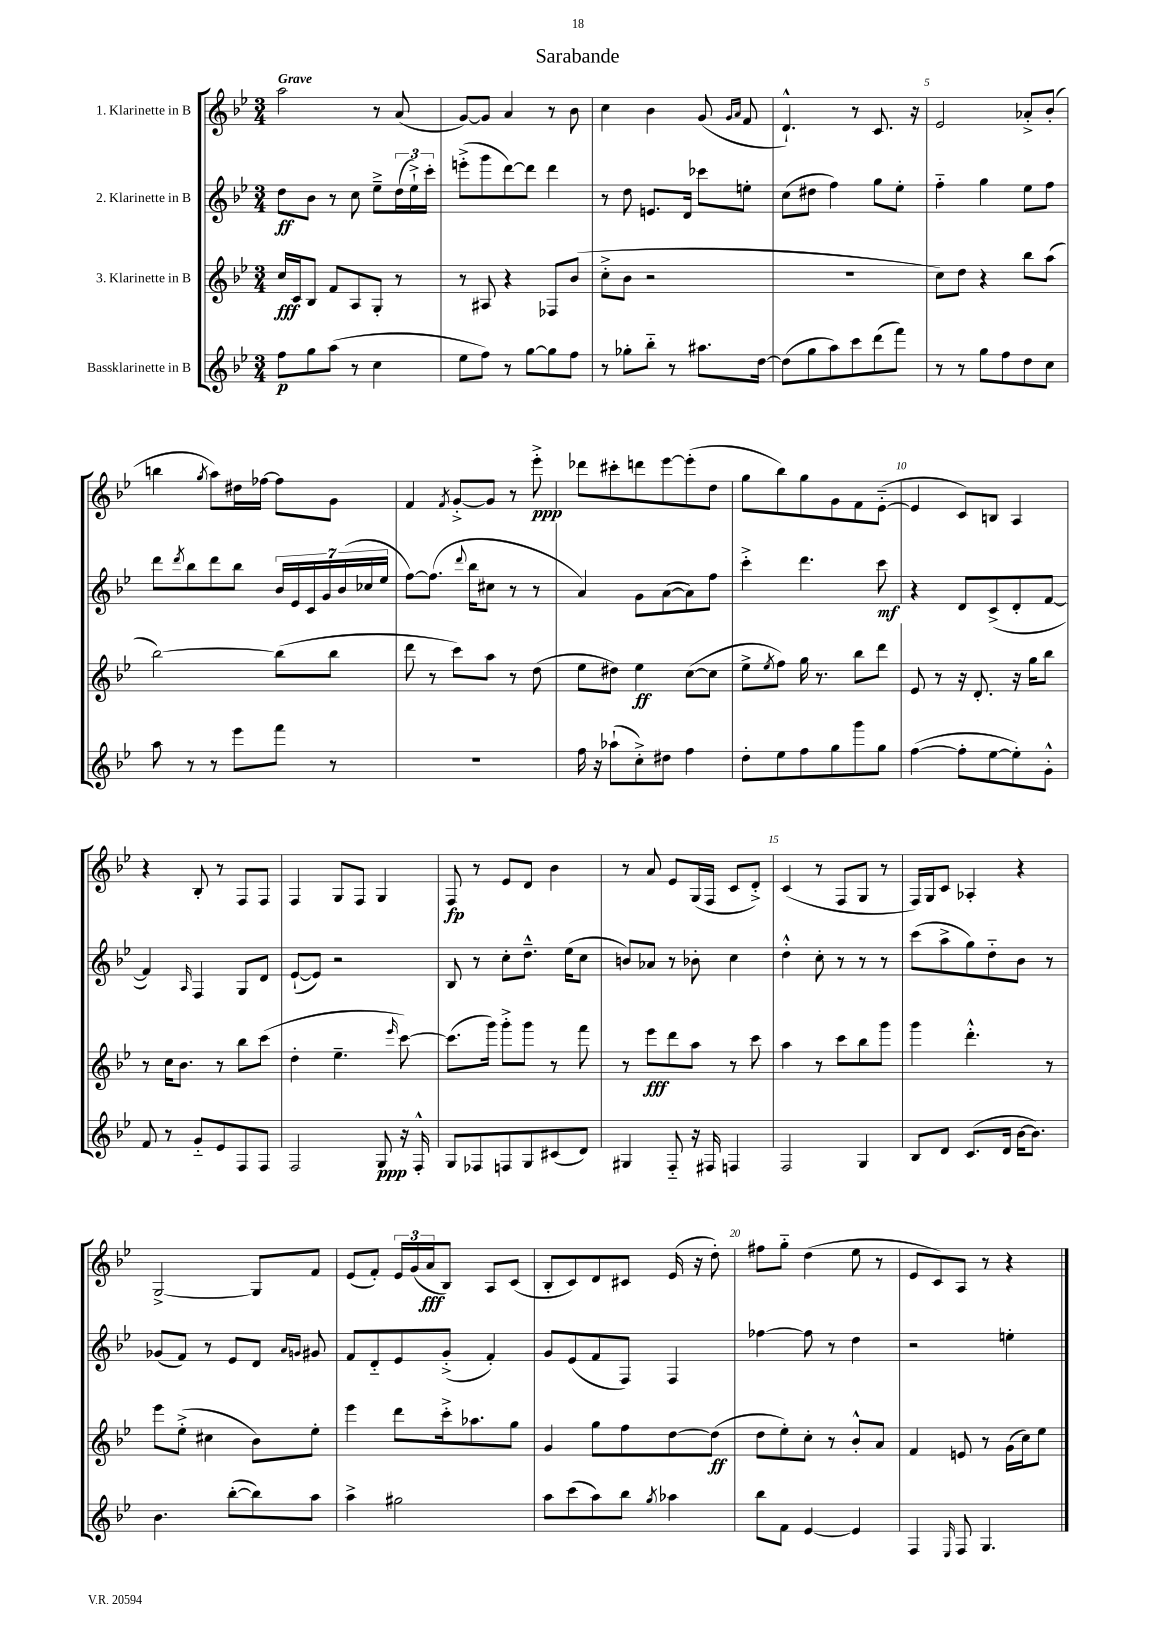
\header { title = "Sarabande" }
<<
\new StaffGroup <<
\new Staff = "s0" \with { instrumentName = "1. Klarinette in B" } {
    \clef treble \key bes \major \numericTimeSignature \time 3/4 \tempo "Grave"
    a''2 r8 a'8( |
    g'8~) g'8 a'4 r8 bes'8 |
    c''4 bes'4 g'8( \grace { g'16 a'16 } f'8 |
    d'4.-!-^) r8 c'8. r16 |
    ees'2 aes'8-.-> bes'8-.( |
    b''4 \acciaccatura { g''8 } a''8) dis''16 fes''16~ fes''8 g'8 |
    f'4 \acciaccatura { f'8 } g'8~-.-> g'8 r8 ees'''8-.->\ppp |
    des'''8 cis'''8-. d'''8 ees'''8~ ees'''8-.( d''8 |
    g''8 bes''8) g''8 g'8 f'8 ees'8~-_( |
    ees'4 c'8) b8 a4 |
    r4 bes8-. r8 f8 f8 |
    f4 g8 f8 g4 |
    f8\fp r8 ees'8 d'8 bes'4 |
    r8 a'8 ees'8 g16( f16 c'8 d'8-.->) |
    c'4( r8 f8 g8 r8 |
    f16) g16 c'8 aes4-. r4 |
    g2~-> g8 f'8 |
    ees'8( f'8-.) \tuplet 3/2 { ees'16 g'16( a'16\fff } bes8) a8 c'8( |
    bes8-. c'8) d'8 cis'8 ees'16( r16 d''8-.) |
    fis''8 g''8-_ d''4( ees''8 r8 |
    ees'8 c'8) a8 r8 r4 \bar "|." |
}
\new Staff = "s1" \with { instrumentName = "2. Klarinette in B" } {
    \clef treble \key bes \major \numericTimeSignature \time 3/4
    d''8\ff bes'8 r8 c''8 ees''8---> \tuplet 3/2 { d''16( ees''16-!->) c'''16-. } |
    e'''8-.->( g'''8 d'''8~) d'''8 d'''4 |
    r8 d''8 e'8. d'16 ces'''8 e''8-. |
    c''8( dis''8 f''4) g''8 ees''8-. |
    f''4-_ g''4 ees''8 f''8 |
    d'''8 \acciaccatura { d'''8 } bes''8 d'''8 bes''8 \tuplet 7/4 { bes'16 ees'16 c'16 g'16 bes'16( ces''16 ees''16 } |
    f''8~) f''8.( \appoggiatura { d'''8 } bes''16 cis''8 r8 r8 |
    a'4) g'8 a'8~( a'8) f''8 |
    c'''4-.-> d'''4. c'''8\mf |
    r4 d'8 c'8->( d'8-. f'8~ |
    f'4) \grace { a16 } f4 g8 d'8 |
    ees'8~-!( ees'8) r2 |
    bes8 r8 c''8-. d''8.---^ ees''16( c''8 |
    b'8) aes'8 r8 bes'8-. c''4 |
    d''4-.-^ c''8-. r8 r8 r8 |
    c'''8( a''8-> g''8) d''8-_ bes'8 r8 |
    ges'8( f'8) r8 ees'8 d'8 \grace { a'16 g'16 } gis'8 |
    f'8 d'8-_ ees'8 g'8-.->( f'4-.) |
    g'8 ees'8( f'8 f8) f4 |
    fes''4~ fes''8 r8 d''4 |
    r2 e''4-. \bar "|." |
}
\new Staff = "s2" \with { instrumentName = "3. Klarinette in B" } {
    \clef treble \key bes \major \numericTimeSignature \time 3/4
    c''16\fff c'16 bes8 f'8 a8 g8-. r8 |
    r8 ais8 r4 fes8 bes'8( |
    c''8-.-> bes'8 r2 |
    R2. |
    c''8) d''8 r4 bes''8 a''8( |
    bes''2~) bes''8( bes''8 |
    d'''8 r8 c'''8) a''8 r8 d''8( |
    ees''8 dis''8) ees''4\ff c''8~( c''8 |
    ees''8-> \acciaccatura { ees''8 } f''8) g''16 r8. bes''8 d'''8 |
    ees'8 r8 r16 d'8.-. r16 g''16 bes''8 |
    r8 c''16 bes'8. r8 bes''8 c'''8( |
    d''4-. ees''4.-- \grace { ees'''16 } c'''8~) |
    c'''8.( g'''16) g'''8-.-> g'''8 r8 f'''8 |
    r8 ees'''8\fff d'''8 a''8 r8 c'''8 |
    a''4 r8 c'''8 bes''8 g'''8 |
    g'''4 d'''4.-.-^ r8 |
    ees'''8 ees''8-.->( cis''4 bes'8) ees''8-. |
    ees'''4 d'''8 c'''16-.-> aes''8. g''8 |
    g'4 g''8 f''8 d''8~ d''8\ff( |
    d''8 ees''8-.) c''8-. r8 bes'8-.-^ a'8 |
    f'4 e'8 r8 g'16( c''16) ees''8 \bar "|." |
}
\new Staff = "s3" \with { instrumentName = "Bassklarinette in B" } {
    \clef treble \key bes \major \numericTimeSignature \time 3/4
    f''8\p g''8 a''8( r8 c''4 |
    ees''8 f''8) r8 g''8~ g''8 f''8 |
    r8 ges''8-. bes''8-_ r8 ais''8. d''16~ |
    d''8( g''8 a''8) c'''8 d'''8( f'''8) |
    r8 r8 g''8 f''8 d''8 c''8 |
    a''8 r8 r8 ees'''8 f'''8 r8 |
    R2. |
    f''16 r16 aes''8-!( c''8-.->) dis''8 f''4 |
    d''8-. ees''8 f''8 g''8 g'''8 g''8 |
    f''4~( f''8-. ees''8~ ees''8-.) g'8-.-^ |
    f'8 r8 g'8-_ ees'8 f8 f8 |
    f2 g8\ppp r16 f16-.-^ |
    g8 fes8 f8 g8 cis'8( d'8) |
    gis4 f8-_ r16 fis16 f4 |
    f2 g4 |
    bes8 d'8 c'8.( d'16 bes'16~ bes'8.) |
    bes'4. bes''8~-.( bes''8) a''8 |
    a''4-> gis''2 |
    a''8 c'''8( a''8) bes''8 \acciaccatura { g''8 } aes''4 |
    bes''8 f'8 ees'4~ ees'4 |
    f4 \grace { ees16 } f8 g4. \bar "|." |
}
>>
>>
\layout { \context { \Score \override BarNumber.break-visibility = ##(#f #t #t) barNumberVisibility = #(every-nth-bar-number-visible 5) } }
